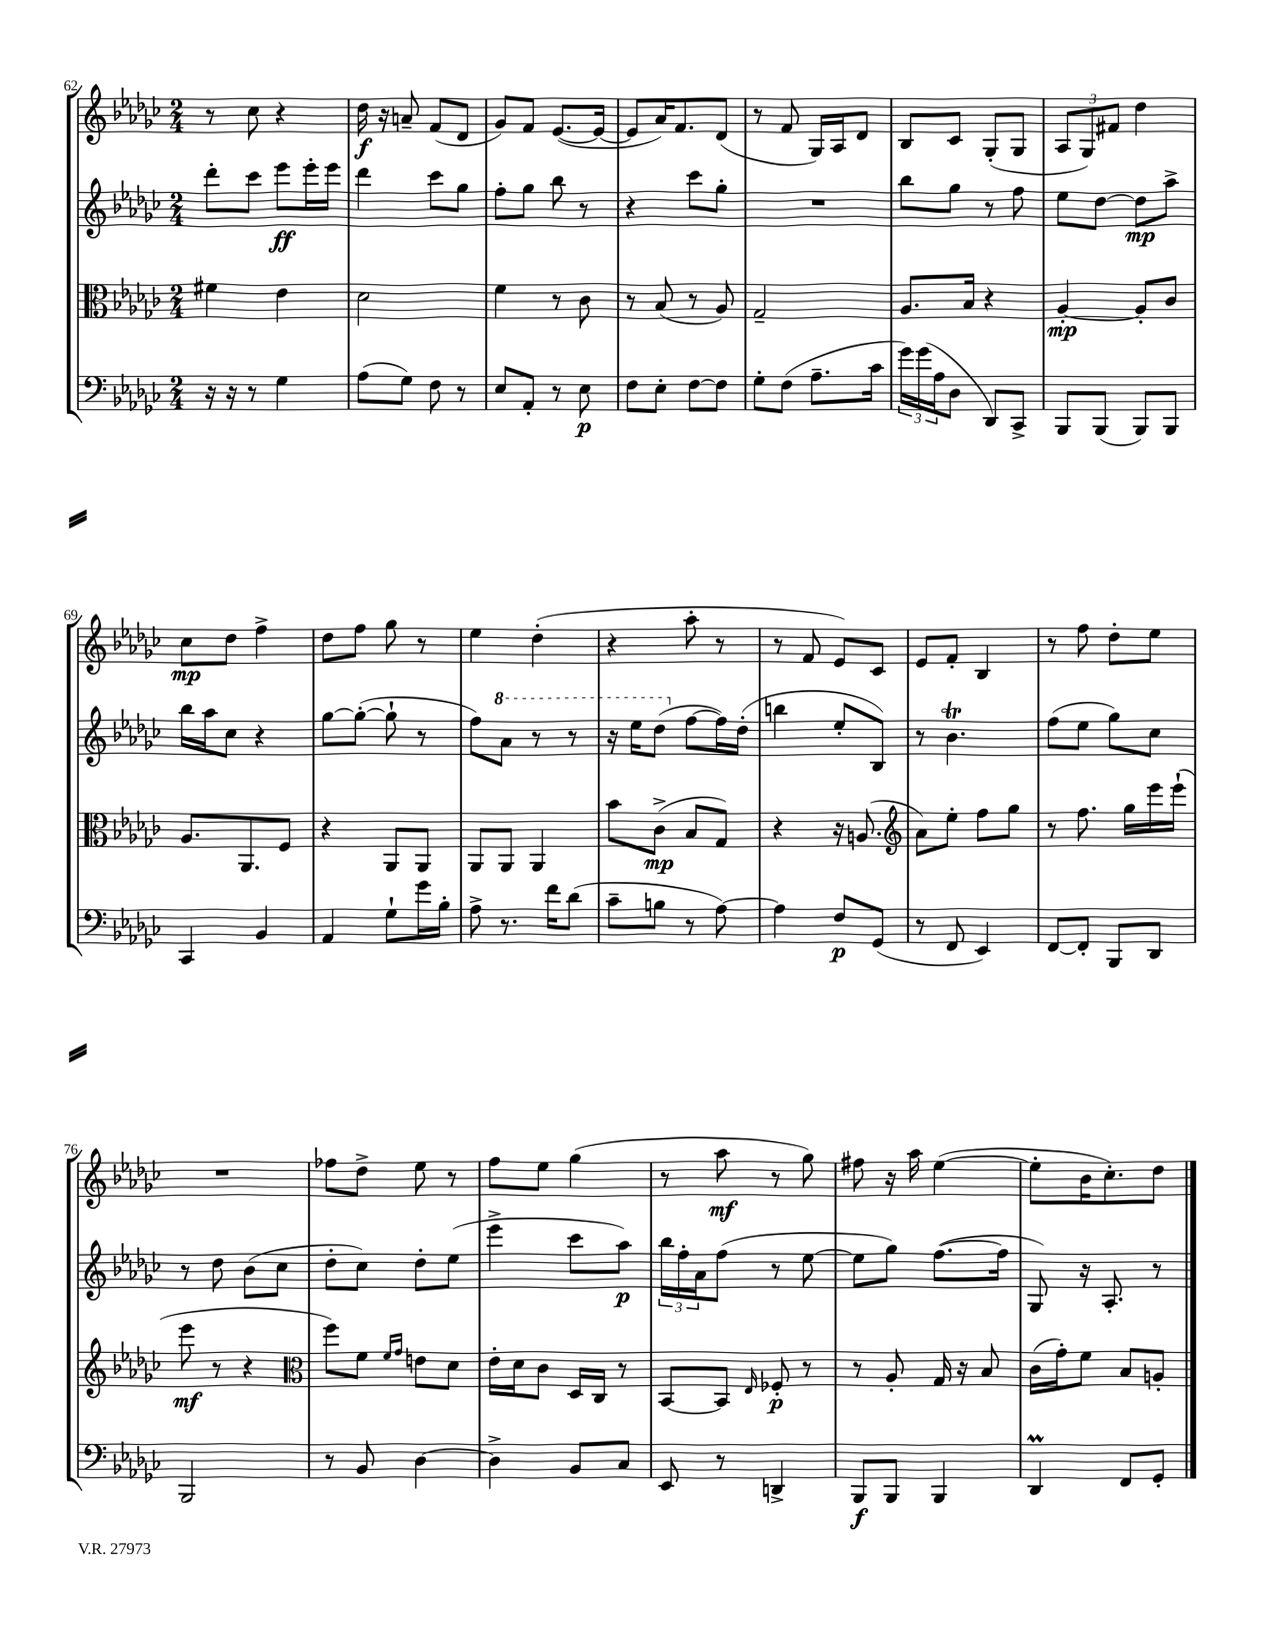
<<
\new StaffGroup <<
\new Staff = "s0" {
    \clef treble \key ges \major \numericTimeSignature \time 2/4
    r8 ces''8 r4 |
    des''16\f r16 a'8-- f'8( des'8 |
    ges'8) f'8 ees'8.~( ees'16~ |
    ees'8 aes'16) f'8. des'8( |
    r8 f'8 ges16) aes16 des'8 |
    bes8 ces'8 ges8-.( ges8 |
    \tuplet 3/2 { aes8 ges8) fis'8 } des''4 |
    ces''8\mp des''8 f''4-> |
    des''8 f''8 ges''8 r8 |
    ees''4 des''4-.( |
    r4 aes''8-. r8 |
    r8 f'8 ees'8) ces'8 |
    ees'8 f'8-. bes4 |
    r8 f''8 des''8-. ees''8 |
    R2 |
    fes''8 des''8-> ees''8 r8 |
    f''8 ees''8 ges''4( |
    r8 aes''8\mf r8 ges''8) |
    fis''8 r16 aes''16 ees''4~( |
    ees''8-. bes'16 ces''8.-.) des''8 \bar "|." |
}
\new Staff = "s1" {
    \clef treble \key ges \major \numericTimeSignature \time 2/4
    des'''8-. ces'''8 ees'''8\ff ees'''16-. ees'''16 |
    des'''4 ces'''8 ges''8 |
    f''8-. ges''8 bes''8 r8 |
    r4 ces'''8 ges''8-. |
    R2 |
    bes''8 ges''8 r8 f''8 |
    ees''8 des''8~ des''8\mp aes''8-> |
    bes''16 aes''16 ces''8 r4 |
    ges''8~ ges''8~-.( ges''8-! r8 |
    f''8) \ottava #1 aes''8 r8 r8 |
    r16 ees'''16 des'''8( \ottava #0 f''8~ f''16) des''16-.( |
    b''4 ees''8-. bes8) |
    r8 bes'4.\trill |
    f''8( ees''8 ges''8) ces''8 |
    r8 des''8 bes'8( ces''8 |
    des''8-. ces''8) des''8-. ees''8( |
    ees'''4-> ces'''8 aes''8\p) |
    \tuplet 3/2 { bes''16 f''16-. aes'16 } f''8( r8 ees''8~ |
    ees''8 ges''8) f''8.~( f''16 |
    ges8) r16 aes8.-. r8 \bar "|." |
}
\new Staff = "s2" {
    \clef alto \key ges \major \numericTimeSignature \time 2/4
    fis'4 ees'4 |
    des'2 |
    f'4 r8 ces'8 |
    r8 bes8( r8 aes8) |
    ges2-- |
    aes8. bes16 r4 |
    aes4~-.\mp aes8-. ces'8 |
    aes8. aes,8. f8 |
    r4 aes,8 aes,8 |
    aes,8 aes,8 aes,4 |
    bes'8 ces'8->\mp( bes8 ges8) |
    r4 r16 a8.( |
    \clef treble aes'8) ees''8-. f''8 ges''8 |
    r8 f''8. ges''16 ees'''16 ees'''16-!( |
    ees'''8\mf r8 r4 |
    \clef alto f''8) f'8 \grace { f'16 ges'16 } e'8 des'8 |
    ees'16-. des'16 ces'8 des16 ces16 r8 |
    bes,8~ bes,8 \grace { ees16 } fes8-.\p r8 |
    r8 aes8-. ges16 r16 bes8 |
    ces'16( ges'16-.) f'8 bes8 a8-. \bar "|." |
}
\new Staff = "s3" {
    \clef bass \key ges \major \numericTimeSignature \time 2/4
    r16 r16 r8 ges4 |
    aes8( ges8) f8 r8 |
    ees8 aes,8-. r8 ees8\p |
    f8 ees8-. f8~ f8 |
    ges8-. f8( aes8.-- ces'16 |
    \tuplet 3/2 { ges'16) ges'16( aes16 } des8 des,8) ces,8-> |
    bes,,8 bes,,8( bes,,8) bes,,8 |
    ces,4 bes,4 |
    aes,4 ges8-! ges'16 bes16-. |
    aes8-> r8. f'16 des'8( |
    ces'8-- b8 r8 aes8~) |
    aes4 f8\p ges,8( |
    r8 f,8 ees,4) |
    f,8~ f,8-. bes,,8 des,8 |
    bes,,2 |
    r8 bes,8 des4~ |
    des4-> bes,8 ces8 |
    ees,8 r8 d,4-> |
    bes,,8\f bes,,8 bes,,4 |
    des,4\prall f,8 ges,8-. \bar "|." |
}
>>
>>
\layout { \context { \Score currentBarNumber = #62 } }
